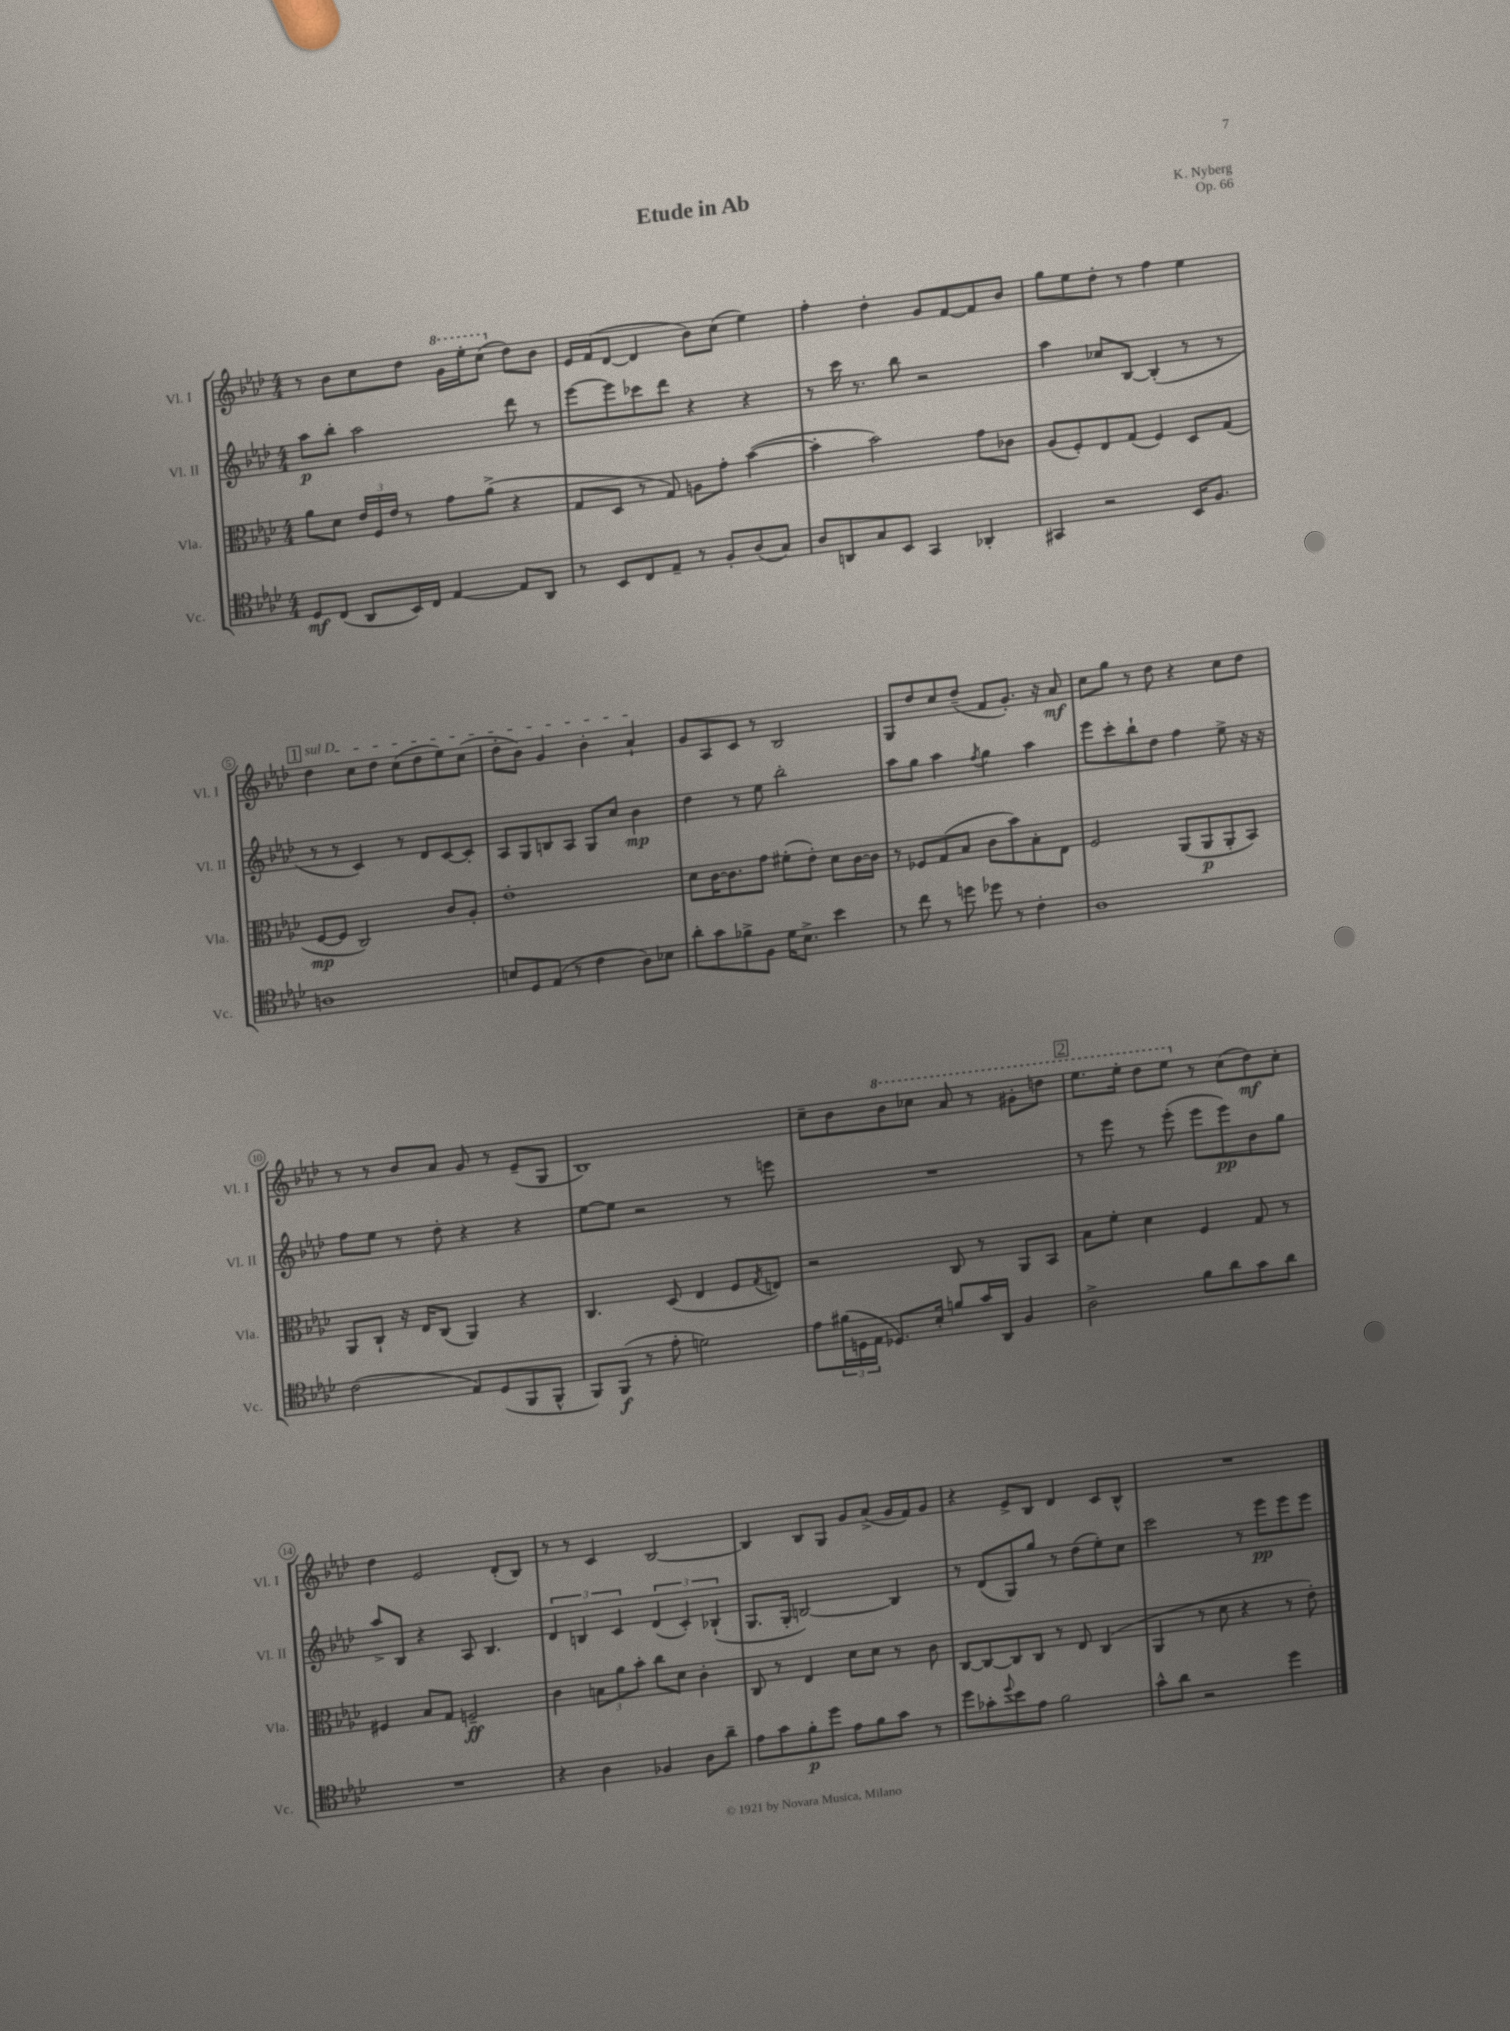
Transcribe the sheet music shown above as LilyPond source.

\header { title = "Etude in Ab" composer = "K. Nyberg" opus = "Op. 66" }
<<
\new StaffGroup <<
\new Staff = "s0" \with { instrumentName = "Vl. I" shortInstrumentName = "Vl. I" } {
    \clef treble \key aes \major \numericTimeSignature \time 4/4
    r8 bes'8 c''8 des''8 \ottava #1 g''16 ees'''16-. c'''8( \ottava #0 des''8) bes'8 |
    ees'16 f'16( des'8~ des'4 bes'8) c''8( ees''4) |
    f''4-. des''4-. g'8 f'8~ f'8 bes'8 |
    g''8 ees''8 des''8-. r8 f''4 ees''4 |
    \mark \markup { \box "1" } \once \override TextSpanner.bound-details.left.text = \markup { \italic "sul D" } des''4\startTextSpan c''8 des''8 c''8( des''8 ees''8) c''8( |
    des''8-. bes'8) g'4 bes'4-. aes'4-!\stopTextSpan |
    g'8 aes8 c'8 r8 bes2 |
    g8 des''8 c''8 des''8--( f'8 g'8.-.) r16 aes'8\mf |
    c''8 g''8 r8 des''8 r4 c''8 des''8 |
    r8 r8 bes'8 aes'8 g'8 r8 ees'8--( g8 |
    bes1) |
    c''8-- bes'8 \ottava #1 bes''8 ces'''8 aes''8 r8 gis''8-. d'''8 |
    \mark \markup { \box "2" } ees'''8. ees'''16-. des'''8 ees'''8 \ottava #0 r8 c''8( des''8\mf) c''8-. |
    des''4 ees'2 des'8-.( bes8) |
    r8 r8 c'4 bes2~ |
    bes4 bes8 g8 g'8 aes'8->( g'16 f'16) g'8 |
    r4 ees'8-> bes8 des'4 c'8 bes8-^ |
    R1 \bar "|." |
}
\new Staff = "s1" \with { instrumentName = "Vl. II" shortInstrumentName = "Vl. II" } {
    \clef treble \key aes \major \numericTimeSignature \time 4/4
    aes''8\p bes''8-. aes''2 des'''8 r8 |
    ees'''8~ ees'''8 ces'''8 des'''8 r4 r4 |
    r8 c'''16 r8. bes''8 r2 |
    aes''4 ces''8 bes8~ bes4-.( r8 r8 |
    \mark \markup { \box "1" } r8 r8 c'4) r8 des'8 c'8~ c'8-. |
    aes8 g8 b8 aes8 g8 c''8 bes'4\mp |
    des''4 r8 ees''8 bes''2-. |
    aes''8 g''8 aes''4 \acciaccatura { f''8 } g''4 aes''4 |
    ees'''8 c'''8-. bes''8-! des''8 f''4 ees''8-> r16 r16 |
    f''8 ees''8 r8 des''8-. r4 r4 |
    ees''8~ ees''8 r2 r8 e'''8 |
    R1 |
    \mark \markup { \box "2" } r8 ees'''8 r8 ees'''8-.( ees'''8 ees'''8\pp) bes'8 g''8 |
    aes''8-> bes8 r4 aes8 bes4. |
    \tuplet 3/2 { des'4 b4 c'4 } \tuplet 3/2 { des'4( c'4-.) bes4-!( } |
    g8. g16-. b2~) b4 |
    r8 des'8( g8) g''8 r8 des''8( ees''8-.) c''8 |
    c'''2 r8 ees'''8\pp ees'''8 ees'''8 \bar "|." |
}
\new Staff = "s2" \with { instrumentName = "Vla." shortInstrumentName = "Vla." } {
    \clef alto \key aes \major \numericTimeSignature \time 4/4
    aes'8 des'8 \tuplet 3/2 { ees'16 f16 ees'16 } r8 g'8 aes'8->( r4 |
    g8 des8 r8 g8) a8 g'8-. bes'4~( |
    bes'4-. bes'2) g'8 ces'8 |
    aes8( f8-.) ees8 g8( f4) des8 g8( |
    \mark \markup { \box "1" } f8~\mp f8 c2) c'8 aes8-. |
    ees'1-. |
    des'8 c'16~ c'8. g'8 fis'8-.( ees'8-.) des'8 c'16~ c'16 |
    r8 fes8 g8( bes8 c'8 bes'8) bes8-. ees8 |
    f2 aes,8( aes,8\p aes,8-. bes,8) |
    aes,8 c8-! r16 ees16 c8( aes,4) r4 |
    c4. des8( ees4 f8 \acciaccatura { g8 } e8) |
    r2 c8 r8 aes,8 bes,8 |
    \mark \markup { \box "2" } bes8 f'8-. des'4 f4 g8 r8 |
    fis4 bes8 g8 f2--\ff |
    c'4 \tuplet 3/2 { b8 aes'8 bes'8-. } c''8 des'8 c'4-. |
    c8 r8 ees4 des'8 des'8 r8 c'8 |
    c8~ c8~ c8 c8 r8 ees8 c4( |
    aes,4 r8 des'8 r4 r8 ees'8-.) \bar "|." |
}
\new Staff = "s3" \with { instrumentName = "Vc." shortInstrumentName = "Vc." } {
    \clef tenor \key aes \major \numericTimeSignature \time 4/4
    des8\mf c8( aes,8 bes,16) c16 ees4~ ees8 aes,8 |
    r8 bes,8 c8 ees8-- r8 f8-. aes8( g8) |
    aes8 a,8 g8 bes,8 g,4 aes,4-. |
    gis,4 r2 bes,16 f8. |
    \mark \markup { \box "1" } a1 |
    b8 des8 ees8( r8 c'4 aes8) bes8 |
    aes'8-. g'8 fes'8-> f8 des'16 bes8.-> bes'4 |
    r8 c''8 r8 d''8 des''8 r8 c'4-. |
    aes1 |
    c'2( ees8) des8( f,8 f,8-^ |
    f,8) f,8\f( r8 ees'8-. d'2) |
    ees'8 \tuplet 3/2 { fis'16( d16 ees16 } des8.) bes16-. f'8 g'16 aes,16 f4 |
    \mark \markup { \box "2" } aes2-> f'8 aes'8 g'8 aes'8 |
    R1 |
    r4 aes4 fes4 aes8 aes'8-- |
    ees'8 g'8 f'8-.\p des''8 ees'8 f'8 g'8 r8 |
    des''8 ges'8-. \appoggiatura { des''8 } bes'8 ees'8 f'2 |
    g'8-^ aes'8 r2 des''4 \bar "|." |
}
>>
>>
\layout { \context { \Score \override BarNumber.stencil = #(make-stencil-circler 0.1 0.3 ly:text-interface::print) } }
